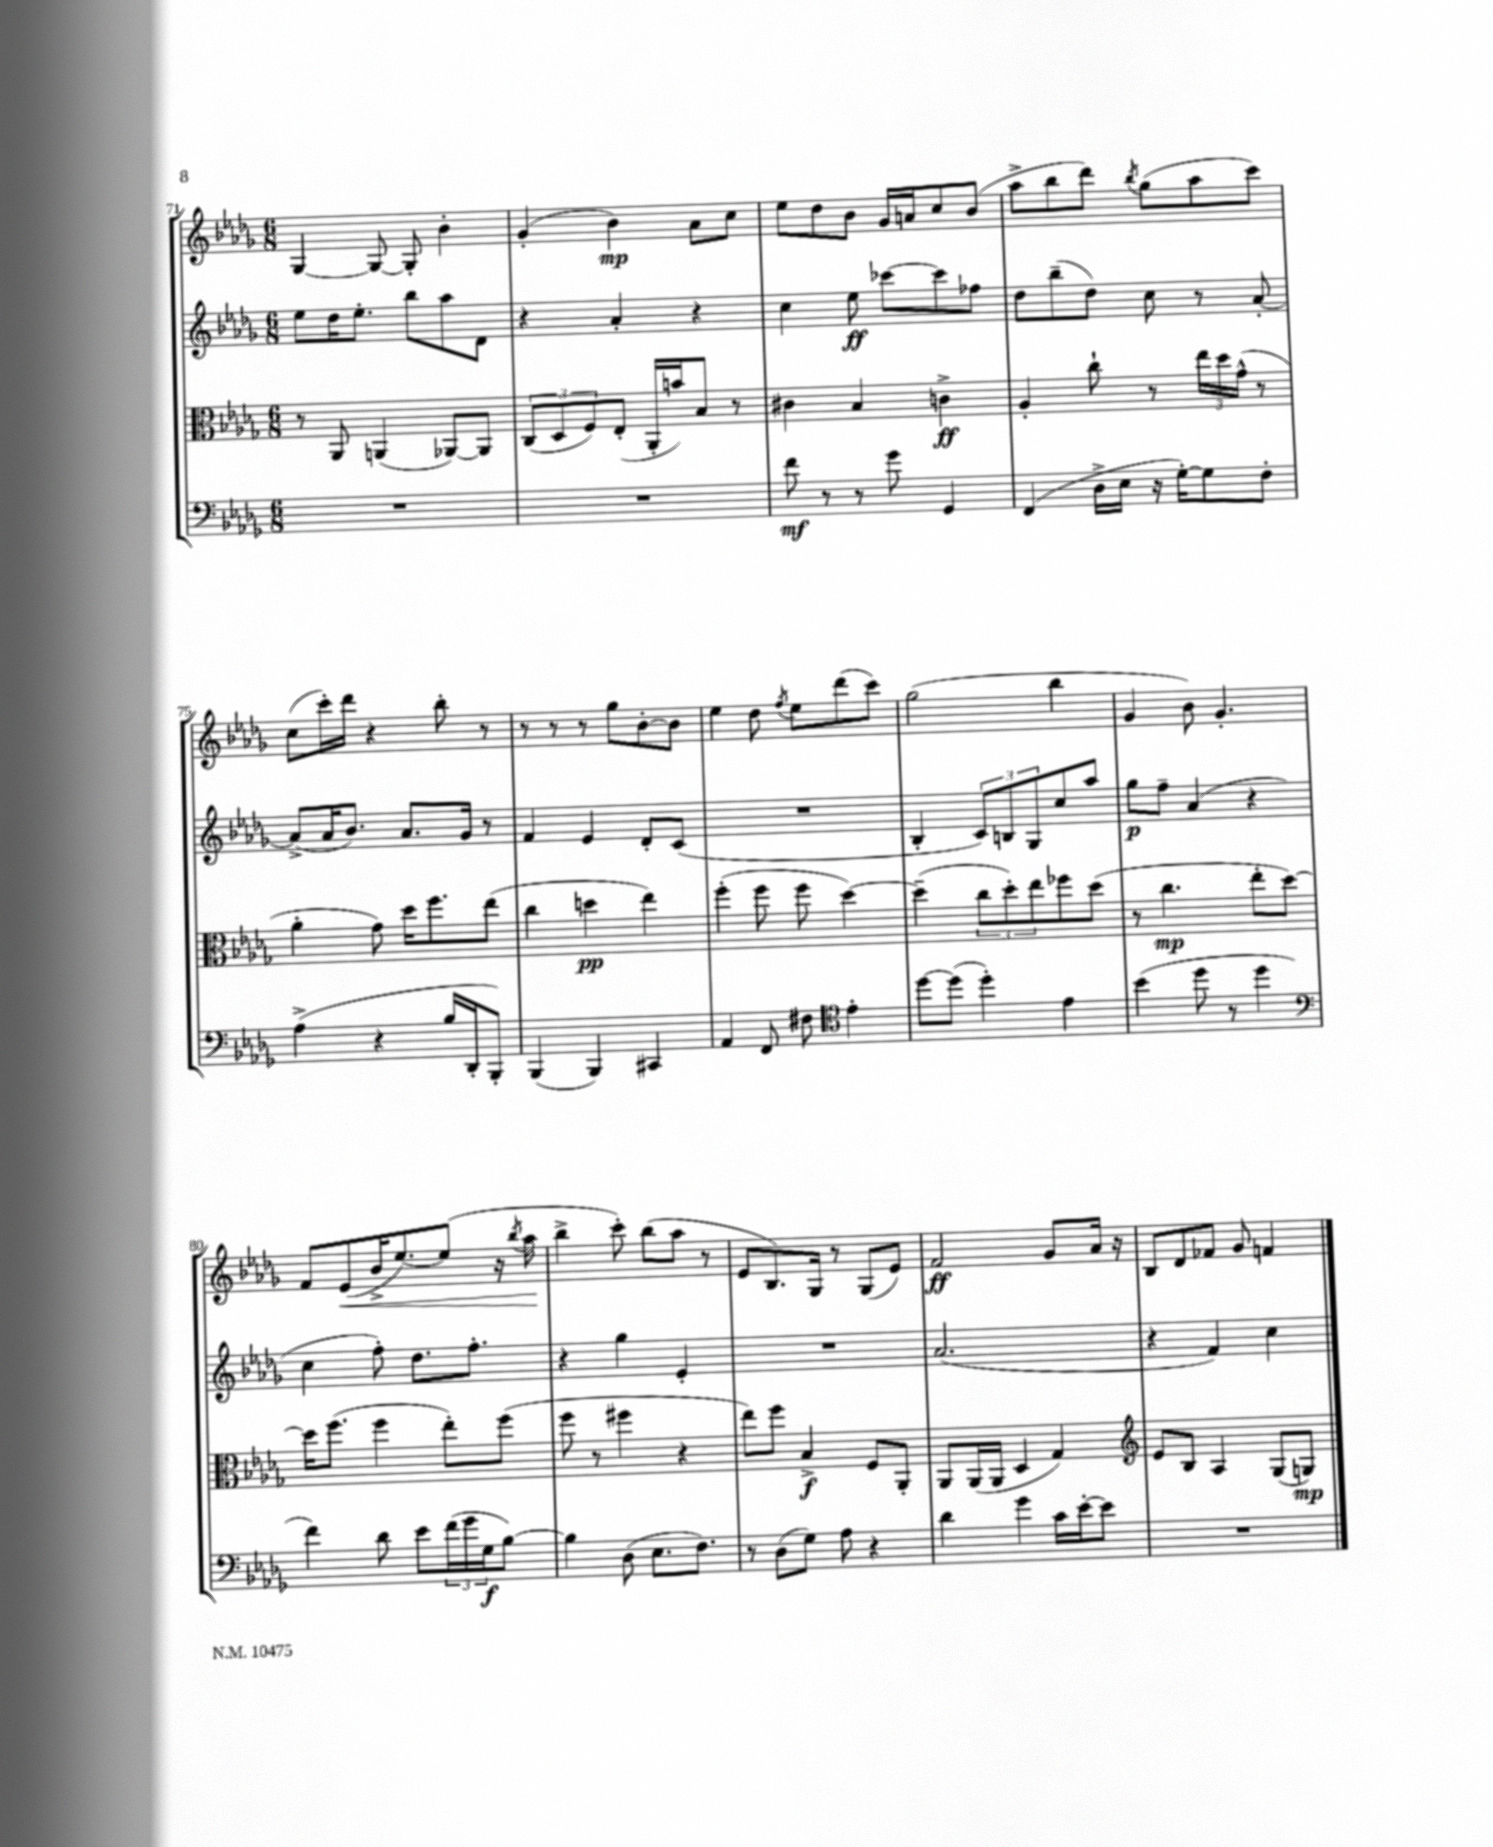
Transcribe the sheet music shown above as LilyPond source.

<<
\new StaffGroup <<
\new Staff = "s0" {
    \clef treble \key des \major \numericTimeSignature \time 6/8
    ges4~ ges8~ ges8-. bes'4-. |
    ges'4-.( bes'4\mp) aes'8 c''8 |
    ees''8 des''8 bes'8 ges'16 a'16 c''8 bes'8( |
    aes''8-> bes''8 des'''8) \acciaccatura { bes''8 } ges''8( aes''8 c'''8) |
    c''8( c'''16-.) des'''16 r4 bes''8-. r8 |
    r8 r8 r8 ges''8 bes'8~-. bes'8 |
    ees''4 des''8 \acciaccatura { f''8 } ees''8 des'''8( c'''8) |
    ges''2( bes''4 |
    ges'4 bes'8) ges'4.-. |
    f'8 ees'8\<( bes'16-> ees''8.~) ees''8( r16 \acciaccatura { bes''8 } aes''16\! |
    bes''4-> c'''8-.) bes''8( aes''8 r8 |
    ees'8 bes8.) ges16 r8 ges8( ees'8) |
    f'2\ff ges'8 aes'16 r16 |
    bes8 des'8 fes'8 ges'8 f'4 \bar "|." |
}
\new Staff = "s1" {
    \clef treble \key des \major \numericTimeSignature \time 6/8
    ees''8 des''16 ees''8.-. bes''8 aes''8 des'8 |
    r4 aes'4-. r4 |
    c''4 ees''8\ff ces'''8~ ces'''8 fes''8 |
    des''8 bes''8--( des''8) c''8 r8 aes'8~-. |
    aes'8->( aes'16 bes'8.) aes'8. ges'16 r8 |
    f'4 ees'4 des'8-. c'8( |
    R2. |
    bes4-. \tuplet 3/2 { c'8) b8 ges8 } c''8 aes''8 |
    ges''8\p f''8-- aes'4( r4 |
    c''4 f''8-.) des''8. f''8.-. |
    r4 ges''4 ees'4-. |
    R2. |
    aes'2.( |
    r4 f'4) c''4 \bar "|." |
}
\new Staff = "s2" {
    \clef alto \key des \major \numericTimeSignature \time 6/8
    r8 aes,8 a,4( aes,8~) aes,8 |
    \tuplet 3/2 { c8( des8 f8) } ees8-.( aes,16-. b'16) bes8 r8 |
    cis'4 bes4 c'4->\ff |
    aes4-. c''8-! r8 \tuplet 3/2 { ees''16 des''16 ges'16-^( } r8 |
    aes'4-. ges'8) des''16 f''8. ees''8( |
    c''4 d''4\pp ees''4) |
    f''4-.( f''8 f''8 des''4~) |
    des''4--( \tuplet 3/2 { c''8 des''8-.) ees''8 } fes''8 des''8( |
    r8 c''4.\mp ees''8-. des''8~) |
    des''16 f''8.( f''4 ees''8-.) f''8( |
    f''8 r8 fis''4 r4 |
    ees''8) f''8 bes4->\f f8 aes,8-. |
    aes,8 aes,16( aes,16 des4 ges4) |
    \clef treble ees'8 bes8 aes4 ges8( g8\mp) \bar "|." |
}
\new Staff = "s3" {
    \clef bass \key des \major \numericTimeSignature \time 6/8
    R2. |
    R2. |
    f'8\mf r8 r8 ges'8 ges,4 |
    f,4( des16-> ees16 r16 ges16~-.) ges8 f8-. |
    aes4->( r4 bes16 des,16-. bes,,8-.) |
    bes,,4( bes,,4) cis,4 |
    aes,4 f,8 fis8 \clef tenor ees'4-. |
    des''8~ des''8( des''4-.) ees'4 |
    bes'4( des''8 r8 des''4 |
    \clef bass f'4) des'8 ees'8 \tuplet 3/2 { f'16( ges'16 ges16\f } bes8~) |
    bes4 des8( ees8. f8.) |
    r8 des8( ges8) aes8 r4 |
    des'4 ges'4 c'16 ees'16~-. ees'8 |
    R2. \bar "|." |
}
>>
>>
\layout { \context { \Score currentBarNumber = #71 } }
